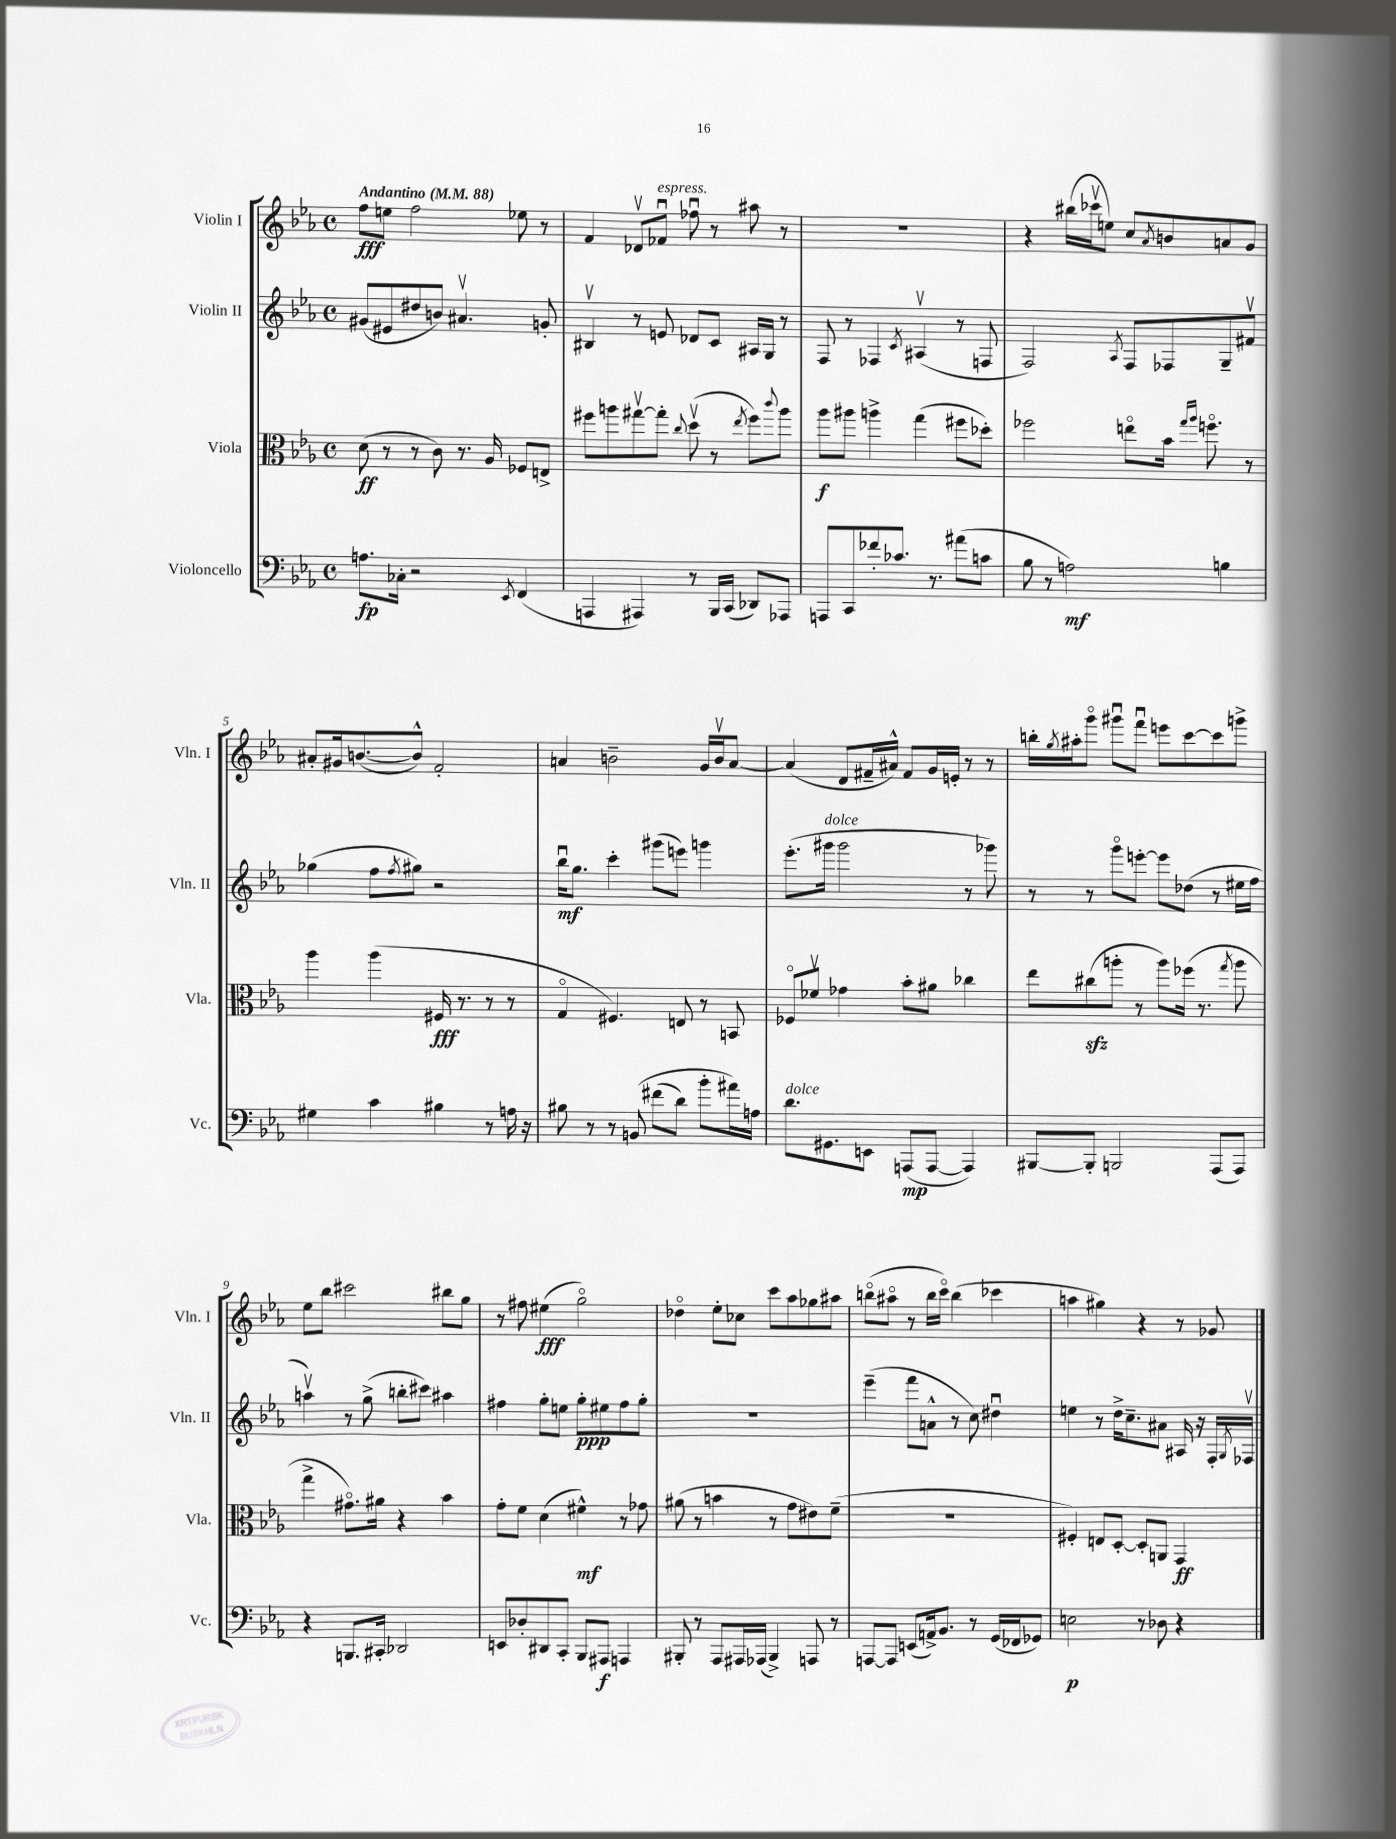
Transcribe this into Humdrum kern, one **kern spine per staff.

**kern	**kern	**kern	**kern
*staff4	*staff3	*staff2	*staff1
*clefF4	*clefC3	*clefG2	*clefG2
*k[b-e-a-]	*k[b-e-a-]	*k[b-e-a-]	*k[b-e-a-]
*M4/4	*M4/4	*M4/4	*M4/4
*met(c)	*met(c)	*met(c)	*met(c)
*MM88	*MM88	*MM88	*MM88
8.A	(8d	(8g#	8ff
.	8r	8e#	8ee
16C-'	.	.	.
2r	8r	8dd#	2ff
.	8c)	8b)	.
.	8.r	4.a#v	.
.	16A-	.	.
8qEE-	.	.	.
(4FF	8F-	.	8ee-
.	8E^	8g'	8r
=	=	=	=
4AAA	8ff#	4B#v	4f
.	8aa	.	.
4AAA#)	[8gg#v	8r	8d-v
.	8gg#']	8e	8f-u
.	8qqcc	.	.
8r	(8ddv	8d-	8ff-u
16BBB-	8r	8c	8r
(16CC	.	.	.
.	8qee-	.	.
8DD-)	8ff#)	16A#	8aa#
.	.	16G	.
.	8qqccc	.	.
8AAA-	8aa	8r	8r
=	=	=	=
8AAA	8aa-	8F	1r
8CC	8aa#	8r	.
8f-'	4aa^	4F-	.
8.c-	.	.	.
.	.	8qc	.
.	(4gg	(4A#v	.
8.r	.	.	.
(8a#	8ff#	8r	.
8c	8dd-')	8F	.
=	=	=	=
8B-	2ff-	2F)	4r
8r	.	.	.
2A)	.	.	(16bb#
.	.	.	16ccc-v
.	.	.	8ee)
.	.	8qA-	.
.	8eeo	8F	8cc
.	.	.	8qa-
.	16b-	8F-	8b
.	16qqgg	.	.
.	16qqaa-	.	.
.	8.ffo	.	.
4B	.	8G~	8a
.	8r	8f#v	8g
=	=	=	=
4G#	4aa-	(4gg-	8a#'
.	.	.	16g#
.	.	.	([8.b
4c	(4aa-	8ff	.
.	.	8qff	.
.	.	8gg#)	8b^^])
4B#	16F#	2r	2f'
.	8.r	.	.
8r	8r	.	.
16A	8r	.	.
16r	.	.	.
=	=	=	=
8B#	4Go	16bb-u	4a
.	.	8.gg	.
8r	.	.	.
8r	4.F#)	4ccc'	2b~
&(8BB	.	.	.
(8f#	.	(8ggg#	.
8d)	8E	8eee)	.
8b-'	8r	4ggg	16g
.	.	.	16bv
16a#&)	8BB	.	[8a
16A	.	.	.
=	=	=	=
8.d	8F-o	(8.eee-'	(4a]
.	8f-v	.	.
8.GG#	.	16ggg#	.
.	4g-	2ggg#	8d
8EE	.	.	16f#~
.	.	.	16a#^^)
(8AAA	8b-'	.	8f#
[8AAA	8a#	.	16g
.	.	.	16e'
4AAA])	4cc-	8r	8r
.	.	8ggg-)	8r
=	=	=	=
[8BBB#	8ee-	8r	16bb'
.	.	.	8qgg
.	.	.	16aa#'
8BBB#']	(8cc#	8r	8gggo
2BBB	8aa'	8gggo	8ggg#u
.	8r	[8eee'	8fffu
.	8aa)	8eee]	8eee
.	(16ff-	(8dd-	[8ccc
.	8.r	.	.
(8AAA-	.	8r	8ccc]
.	8qgg	.	.
8AAA-)	8aa	16ee#	8ggg^
.	.	16ff	.
=	=	=	=
4r	4gg^	4aav)	8ee-
.	.	.	8bb-
8.BBB	8.g#o)	8r	2ccc#
.	.	(8gg^	.
16CC#'	16a#	.	.
2DD-	4r	8bb'	.
.	.	8ccc#)	.
.	4b-	4aa#	8bb#
.	.	.	8gg
=	=	=	=
8EE	8g'	4ff#	8r
8D-'	8f	.	8ff#
8DD#	(4d	8gg'	(4ee#
8CC'	.	8ee	.
8BBB-	4f#^^)	8gg'	2ggo)
8AAA#	.	8ee#	.
4AAA	8r	8ff#	.
.	8g-	8gg'	.
=	=	=	=
8BBB#'	(8a#	1r	4dd-o
8r	8r	.	.
8AAA-	4b	.	8ee-'
16AAA#	.	.	8cc-
(16AAA-	.	.	.
4BBB#^)	8r	.	8ccc
.	8g	.	8aa-
8AAA	8e#)	.	8gg-
8r	(8f~	.	8aa#
=	=	=	=
[8AAA	1r	(4eee-~	(8bbo
8AAA]	.	.	8aa#o
(8EE	.	8fff	8r
16AA^)	.	8a^^	16bb
8.BB-	.	.	16ccco)
.	.	8r	(4bb
8r	.	8cc)	.
(16GG	.	4dd#u	4ccc-
16FF-	.	.	.
8GG-)	.	.	.
=	=	=	=
2E	4F#')	4ee	4aa
.	8E	8r	4gg#)
.	[8D'	16dd^	.
.	.	8.cc~	.
8r	8D']	.	4r
8D-	8AA	8a#	.
4r	4GG	16A#	8r
.	.	16r	.
.	.	16F'	8g-
.	.	8qG	.
.	.	16F-v	.
==	==	==	==
*-	*-	*-	*-
